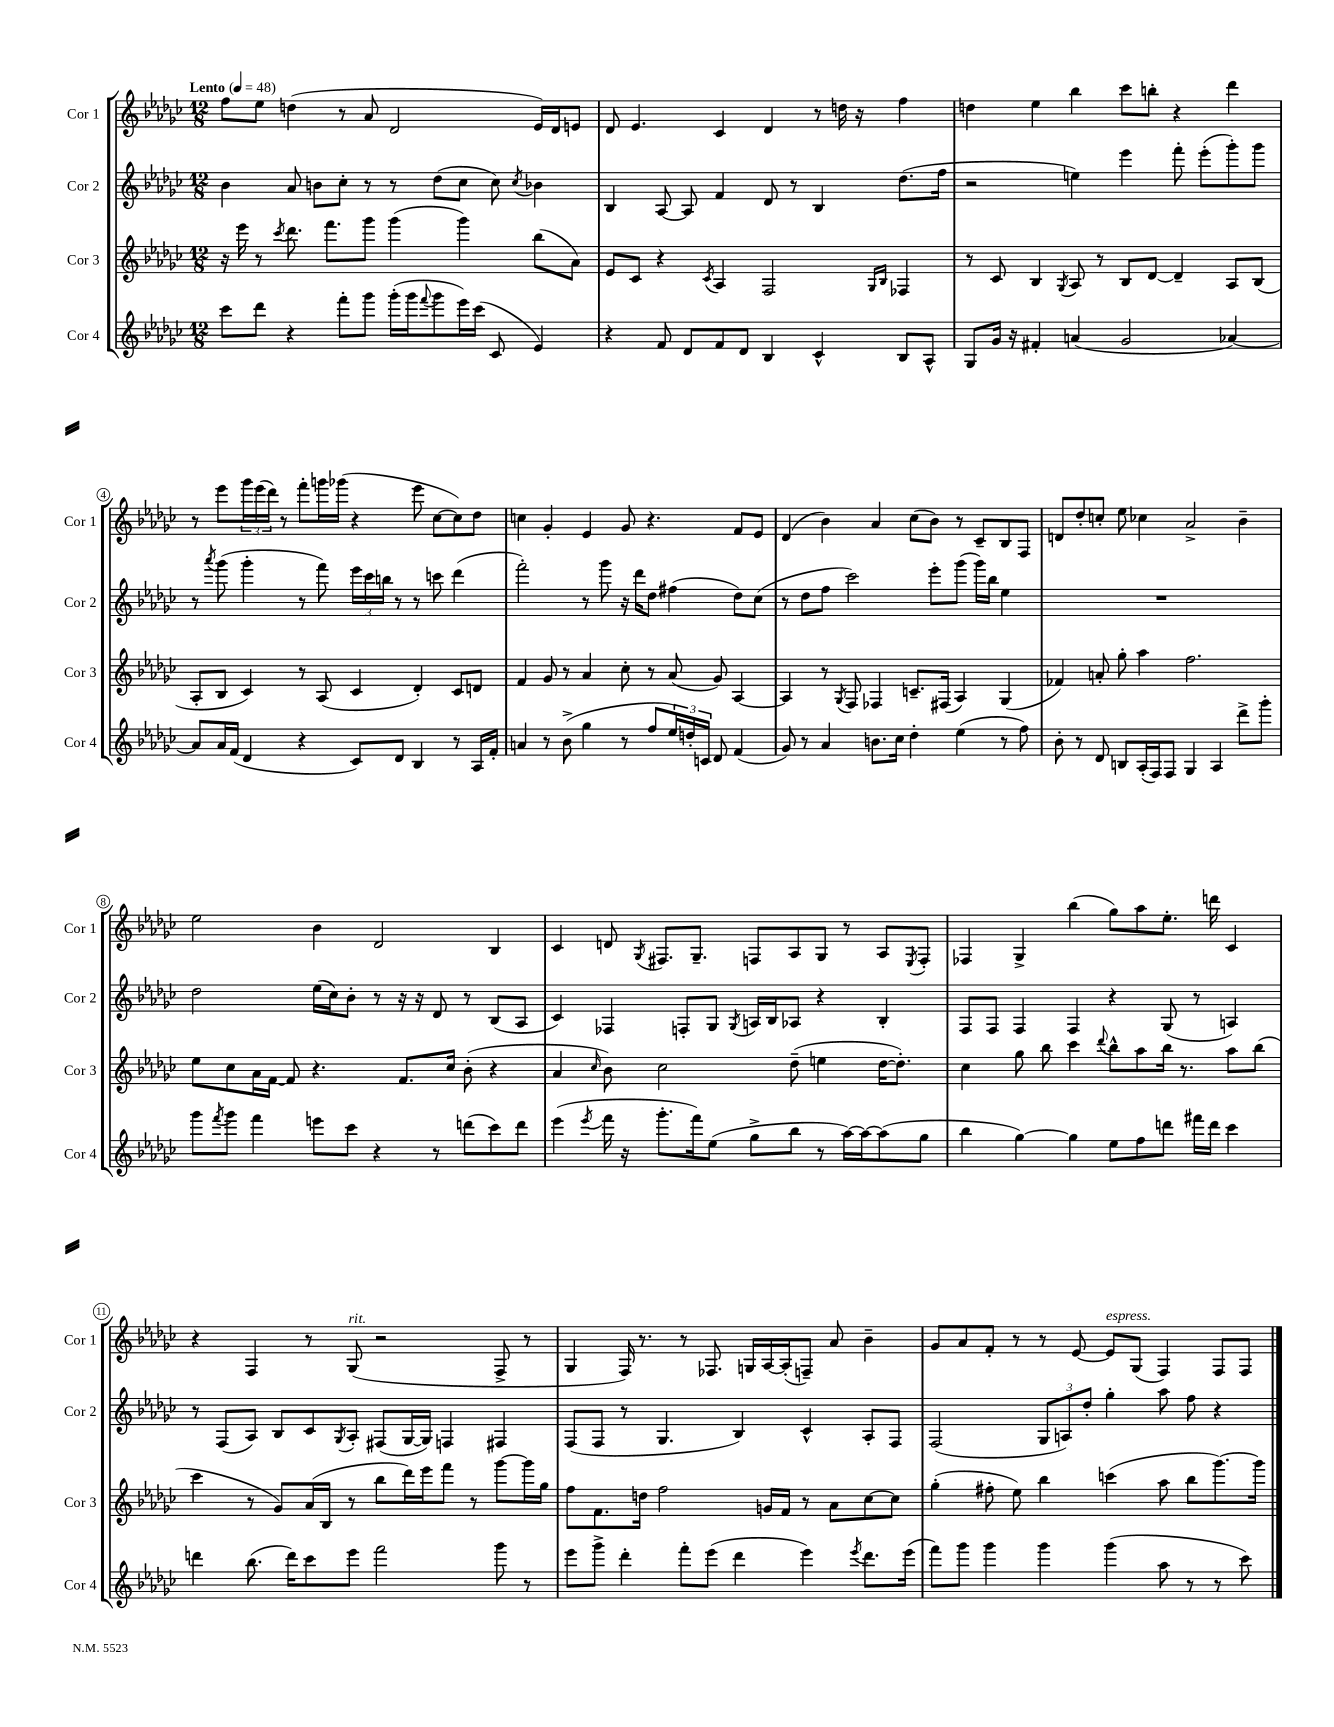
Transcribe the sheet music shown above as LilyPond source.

<<
\new StaffGroup <<
\new Staff = "s0" \with { instrumentName = "Cor 1" shortInstrumentName = "Cor 1" } {
    \clef treble \key ges \major \numericTimeSignature \time 12/8 \tempo "Lento" 4 = 48
    f''8 ees''8 d''4( r8 aes'8 des'2 ees'16) des'16 e'8 |
    des'8 ees'4. ces'4 des'4 r8 d''16 r16 f''4 |
    d''4 ees''4 bes''4 ces'''8 b''8-. r4 des'''4 |
    r8 ees'''8 \tuplet 3/2 { ges'''16 ees'''16( des'''16) } r8 f'''8-. g'''16 ges'''16( r4 ees'''8 ces''8~ ces''8) des''8 |
    c''4 ges'4-. ees'4 ges'8 r4. f'8 ees'8 |
    des'4( bes'4) aes'4 ces''8( bes'8) r8 ces'8-- bes8 f8 |
    d'8 des''8-. c''8-. ees''8 ces''4 aes'2-> bes'4-- |
    ees''2 bes'4 des'2 bes4 |
    ces'4 d'8 \acciaccatura { ges8 } fis8. ges8.-- f8 aes8 ges8 r8 aes8 \acciaccatura { ees8 } f8-. |
    fes4 ges4-> bes''4( ges''8) aes''8 ees''8.-. d'''16 ces'4 |
    r4 f4 r8 ges8^\markup { \italic "rit." }( r2 f8-> r8 |
    ges4 f16) r8. r8 fes8. g16 aes16~ aes16-.( f8--) aes'8 bes'4-- |
    ges'8 aes'8 f'8-. r8 r8 ees'8~ ees'8^\markup { \italic "espress." } ges8( f4) f8 f8 \bar "|." |
}
\new Staff = "s1" \with { instrumentName = "Cor 2" shortInstrumentName = "Cor 2" } {
    \clef treble \key ges \major \numericTimeSignature \time 12/8
    bes'4 aes'8 b'8 ces''8-. r8 r8 des''8( ces''8 ces''8) \acciaccatura { ces''8 } bes'4 |
    bes4 aes8~ aes8 f'4 des'8 r8 bes4 des''8.( f''16 |
    r2 e''4) ees'''4 f'''8-. ees'''8-.( ges'''8-.) ges'''8 |
    r8 \acciaccatura { aes'''8 } ges'''8( ges'''4-. r8 f'''8) \tuplet 3/2 { ees'''16 ces'''16 b''16 } r8 r8 c'''8 des'''4( |
    f'''2-.) r8 ges'''8 r16 des'''16 des''8 fis''4( des''8) ces''8( |
    r8 des''8 f''8 ces'''2) ees'''8-. ges'''8( ges'''16) bes''16 ees''4 |
    R1. |
    des''2 ees''16( ces''16) bes'8-. r8 r16 r16 des'8 r8 bes8( aes8 |
    ces'4) fes4 f8-. ges8 \acciaccatura { ges8 } a16 bes16 aes8 r4 bes4-. |
    f8 f8 f4 f4 r4 ges8( r8 a4) |
    r8 f8( aes8) bes8 ces'8 \acciaccatura { ges8 } aes8-. fis8( ges16~ ges16) f4 fis4 |
    f8( f8 r8 ges4. bes4) ces'4-^ aes8-. f8 |
    f2( \tuplet 3/2 { ges8 a8) des''8-. } ges''4-. aes''8 f''8 r4 \bar "|." |
}
\new Staff = "s2" \with { instrumentName = "Cor 3" shortInstrumentName = "Cor 3" } {
    \clef treble \key ges \major \numericTimeSignature \time 12/8
    r16 ees'''16 r8 \acciaccatura { ces'''8 } des'''8. f'''8. ges'''8 ges'''4( ges'''4) bes''8( aes'8) |
    ees'8 ces'8 r4 \acciaccatura { ces'8 } aes4 f2 \grace { ges16 bes16 } fes4 |
    r8 ces'8 bes4 \acciaccatura { ges8 } aes8 r8 bes8 des'8~ des'4-- aes8 bes8( |
    aes8-. bes8 ces'4) r8 aes8( ces'4 des'4-.) ces'8 d'8 |
    f'4 ges'8 r8 aes'4 ces''8-. r8 aes'8( ges'8) aes4~ |
    aes4 r8 \acciaccatura { ges8 } f8 fes4 c'8.-- fis16( aes4) ges4( |
    fes'4) a'8-. ges''8-. aes''4 f''2. |
    ees''8 ces''8 aes'16 f'16~ f'8 r4. f'8. ces''16 bes'8-.( r4 |
    aes'4 \grace { ces''16 } bes'8) ces''2 des''8--( e''4 des''16~ des''8.-.) |
    ces''4 ges''8 bes''8 ces'''4 \appoggiatura { des'''8 } bes''8-^ aes''8 bes''16 r8. aes''8 bes''8( |
    ces'''4 r8 ges'8) aes'16( bes16 r8 bes''8 des'''16) ees'''16 f'''8 r8 ges'''8~ ges'''16 ges''16 |
    f''8 f'8. d''16 f''2 g'16 f'16 r8 aes'8 ces''8~ ces''8 |
    ges''4-.( fis''8-. ees''8) bes''4 c'''4( aes''8 bes''8 ges'''8.~) ges'''16 \bar "|." |
}
\new Staff = "s3" \with { instrumentName = "Cor 4" shortInstrumentName = "Cor 4" } {
    \clef treble \key ges \major \numericTimeSignature \time 12/8
    ces'''8 des'''8 r4 f'''8-. ges'''8 ges'''16-.( ges'''16 \appoggiatura { f'''8 } ges'''8 ees'''16) ces'''16( ces'8 ees'4) |
    r4 f'8 des'8 f'8 des'8 bes4 ces'4-^ bes8 aes8-^ |
    ges8 ges'16 r16 fis'4-. a'4( ges'2 aes'4~) |
    aes'8 aes'16 f'16( des'4 r4 ces'8) des'8 bes4 r8 aes16 f'16-. |
    a'4 r8 bes'8->( ges''4 r8 f''8 \tuplet 3/2 { ees''16) d''16-. c'16 } des'8 f'4( |
    ges'8) r8 aes'4 b'8. ces''16 des''4-. ees''4( r8 f''8) |
    bes'8-. r8 des'8 b8 aes16-.( f16) f8 ges4 aes4 des'''8-> ges'''8-. |
    ges'''8 \acciaccatura { f'''8 } ges'''8 f'''4 e'''8 ces'''8 r4 r8 d'''8( ces'''8) d'''8 |
    ees'''4( \acciaccatura { ees'''8 } f'''16 r16 ges'''8.-. f'''16) ees''8( ges''8-> bes''8 r8 aes''16~) aes''16~ aes''8( ges''8 |
    bes''4 ges''4~) ges''4 ees''8 f''8 d'''8 fis'''16 d'''16 ces'''4 |
    d'''4 bes''8.( d'''16) ces'''8 ees'''8 f'''2 ges'''8 r8 |
    ees'''8 ges'''8-> des'''4-. f'''8-. ees'''8( des'''4 ees'''4) \acciaccatura { ees'''8 } des'''8. ees'''16( |
    f'''8) ges'''8 ges'''4 ges'''4 ges'''4( aes''8 r8 r8 ces'''8) \bar "|." |
}
>>
>>
\layout { \context { \Score \override BarNumber.stencil = #(make-stencil-circler 0.1 0.3 ly:text-interface::print) } }
